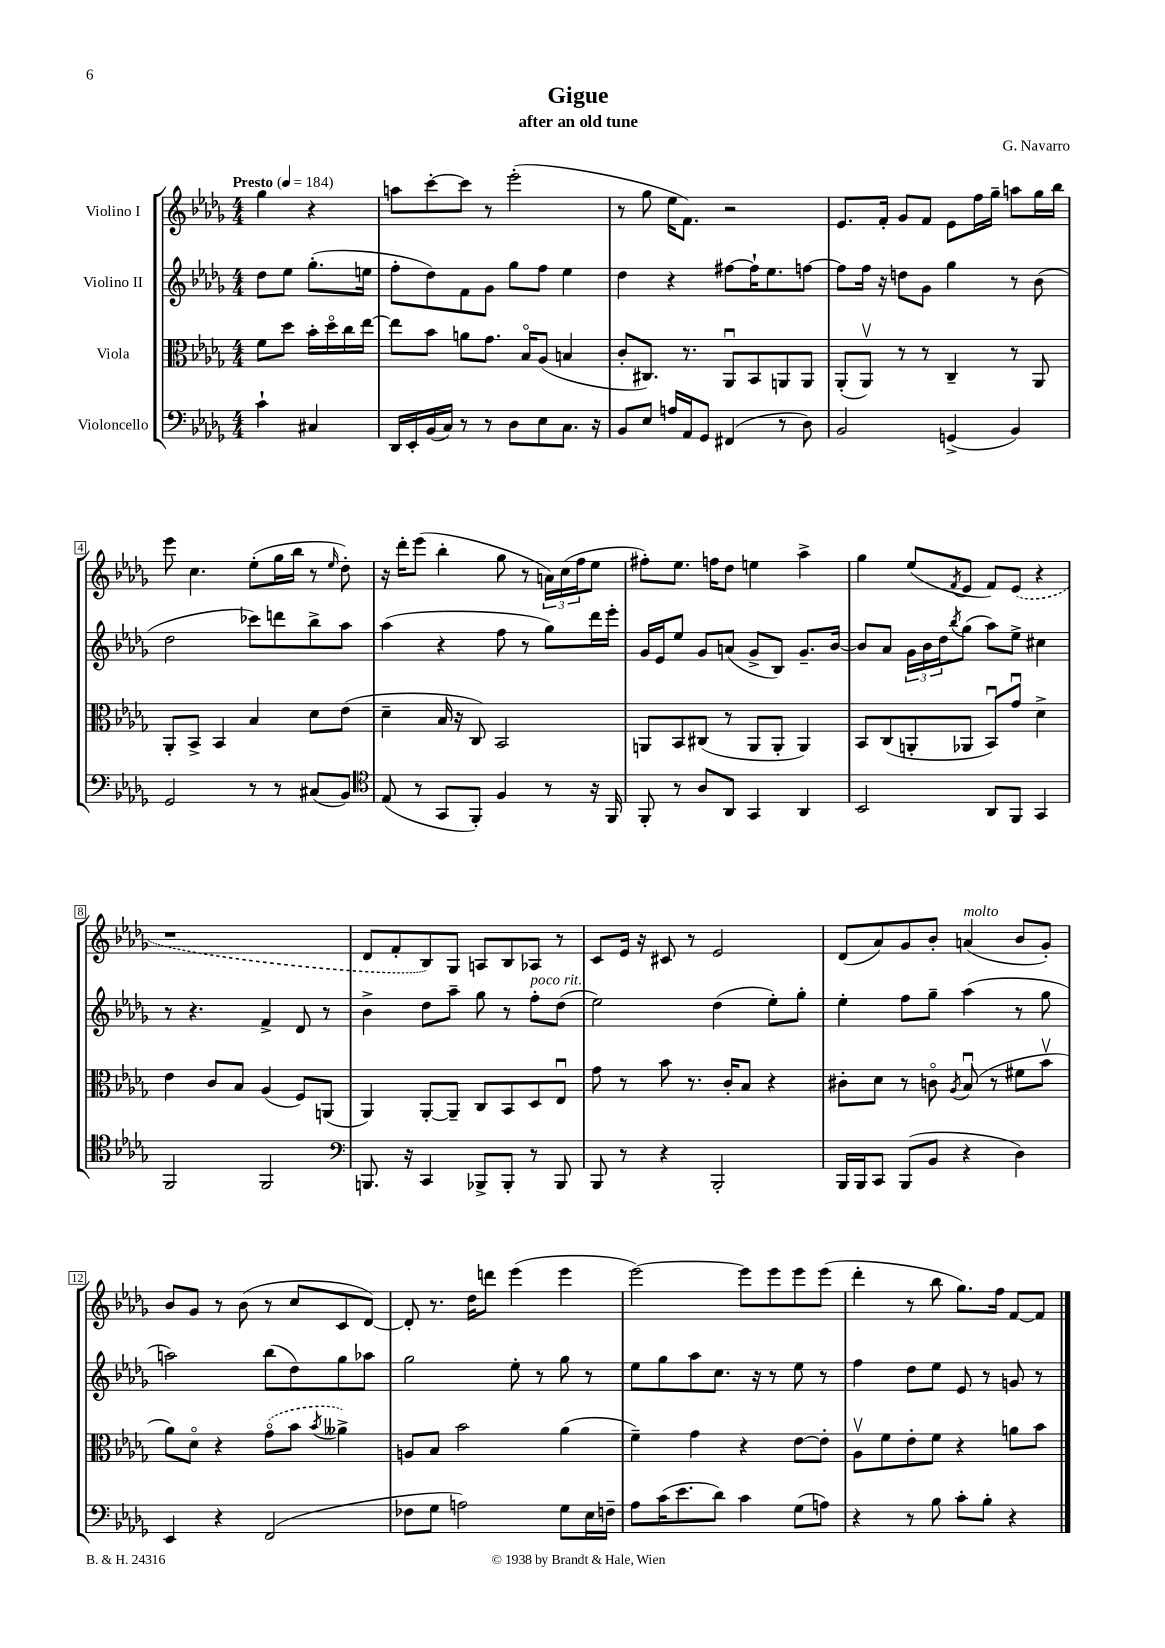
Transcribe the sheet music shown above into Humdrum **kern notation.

**kern	**kern	**kern	**kern
*staff4	*staff3	*staff2	*staff1
*clefF4	*clefC3	*clefG2	*clefG2
*k[b-e-a-d-g-]	*k[b-e-a-d-g-]	*k[b-e-a-d-g-]	*k[b-e-a-d-g-]
*M4/4	*M4/4	*M4/4	*M4/4
*MM184	*MM184	*MM184	*MM184
4c`	8f	8dd-	4gg-
.	8dd-	8ee-	.
4C#	16b-'	(8.gg-'	4r
.	16dd-o	.	.
.	16cc	.	.
.	[16ee-	16ee	.
=	=	=	=
16DD-	8ee-]	8ff'	8aa
16EE-'	.	.	.
(16BB-	8b-	8dd-)	[8ccc'
16C)	.	.	.
8r	8a	8f	8ccc]
8r	8.g-	8g-	8r
8D-	.	8gg-	(2eee-'
.	16B-o	.	.
8E-	(8A-	8ff	.
8.C	4B	4ee-	.
16r	.	.	.
=	=	=	=
8BB-	8c'	4dd-	8r
8E-	8.C#)	.	8gg-
16A	.	4r	16ee-
16AA-	8.r	.	8.f)
8GG-	.	.	.
(4FF#	8AA-u	[8ff#	2r
.	8BB-	16ff#`]	.
.	.	8.ee-	.
8r	8AA	.	.
8D-)	8AA	[8ff	.
=	=	=	=
2BB-	(8AA-'	8ff]	8.e-
.	8AA-v)	16ff	.
.	.	16r	16f'
.	8r	8dd	8g-
.	8r	8g-	8f
(4GG^	4C~	4gg-	8e-
.	.	.	16ff
.	.	.	16gg-~
4BB-)	8r	8r	8aa
.	8AA-	(8b-	16gg-
.	.	.	16bb-
=	=	=	=
2GG-	8AA-'	2dd-	8eee-
.	8BB-^	.	4.cc
.	4BB-	.	.
8r	4B-	8ccc-)	(8ee-'
8r	.	8ddd	16gg-
.	.	.	16bb-
(8C#	8d-	8bb-^	8r
.	.	.	16qqee-
8BB-)	(8e-	8aa-	8dd-')
=	=	=	=
*clefC4	*	*	*
(8E-	4d-~	(4aa-	16r
.	.	.	16ddd-'
8r	.	.	(8eee-
8GG-	16B-	4r	4bb-'
.	16r	.	.
8FF')	8C)	.	.
4F	2BB-	8ff	8gg-
.	.	8r	8r
8r	.	8gg-)	24a)
.	.	.	(24cc
.	.	.	24ff
16r	.	16ddd-	8ee-
16FF	.	16eee-'	.
=	=	=	=
8FF'	8AA	16g-	8ff#')
.	.	16e-	.
8r	8BB-	8ee-	8.ee-
8A-	(8C#	8g-	.
.	.	.	16ff
8AA-	8r	(8a	8dd-
4GG-	8AA	8g-^	4ee
.	8AA'	8B-)	.
4AA-	4AA)	8.g-~	4aa-^
.	.	[16b-	.
=	=	=	=
2BB-	8BB-	8b-]	4gg-
.	(8C	8a-	.
.	8AA'	24g-	(8ee-
.	.	24b-	.
.	.	24dd-	.
.	.	8qbb-	8qf
.	8AA-	(8gg-	8e-
8AA-	8BB-u)	8aa-)	8f)
8FF	8g-u	8ee-^	(8e-
4GG-	4d-^	4cc#	4r
=	=	=	=
2FF	4e-	8r	1r
.	.	4.r	.
.	8c	.	.
.	8B-	.	.
2FF	(4A-	4f^	.
.	8F)	8d-	.
.	(8AA	8r	.
=	=	=	=
*clefF4	*	*	*
8.BBB	4AA-)	4b-^	8d-
.	.	.	8f'
16r	.	.	.
4CC	[8AA-'	8dd-	8B-)
.	8AA-~]	8aa-~	8G-
8BBB-^	8C	8gg-	8A
8BBB-'	8BB-	8r	8B-
8r	8D-	8ff'	8A-
8BBB-	8E-u	(8dd-	8r
=	=	=	=
8BBB-	8g-	2ee-)	8c
8r	8r	.	16e-
.	.	.	16r
4r	8b-	.	8c#
.	8.r	.	8r
2BBB-'	.	(4dd-	2e-
.	16c'	.	.
.	8B-	.	.
.	4r	8ee-')	.
.	.	8gg-'	.
=	=	=	=
16BBB-	8c#'	4ee-'	(8d-
16BBB-	.	.	.
8CC	8d-	.	8a-)
(8BBB-	8r	8ff	8g-
8BB-	8co	8gg-~	8b-'
.	8qA-	.	.
4r	(8B-u	(4aa-	(4a
.	8r	.	.
4D-)	8f#	8r	8b-
.	8b-v	8gg-	8g-')
=	=	=	=
4EE-	8a-)	2aa)	8b-
.	8d-o	.	8g-
4r	4r	.	8r
.	.	.	(8b-
(2FF	(8g-o	(8bb-	8r
.	8b-	8dd-)	8cc
.	8qb-	.	.
.	4a--^)	8gg-	8c
.	.	8aa-	[8d-)
=	=	=	=
8F-	8A	2gg-	8d-']
8G-	8B-	.	8.r
2A)	2b-	.	.
.	.	.	16dd-
.	.	.	8ddd
.	.	8ee-'	(4eee-
.	.	8r	.
8G-	(4a-	8gg-	4eee-
16E-	.	8r	.
16F~	.	.	.
=	=	=	=
8A-	4f~)	8ee-	[2eee-)
(16c	.	8gg-	.
8.e-	.	.	.
.	4g-	8aa-	.
8d-)	.	8.cc	.
4c	4r	.	8eee-]
.	.	16r	.
.	.	8r	8eee-
(8G-	[8e-	8ee-	8eee-
8A)	8e-']	8r	(8eee-
=	=	=	=
4r	8A-v	4ff	4ddd-'
.	8f	.	.
8r	8e-'	8dd-	8r
8B-	8f	8ee-	8bb-
8c'	4r	8e-	8.gg-)
8B-'	.	8r	.
.	.	.	16ff
4r	8a	8g	[8f
.	8b-	8r	8f]
==	==	==	==
*-	*-	*-	*-
